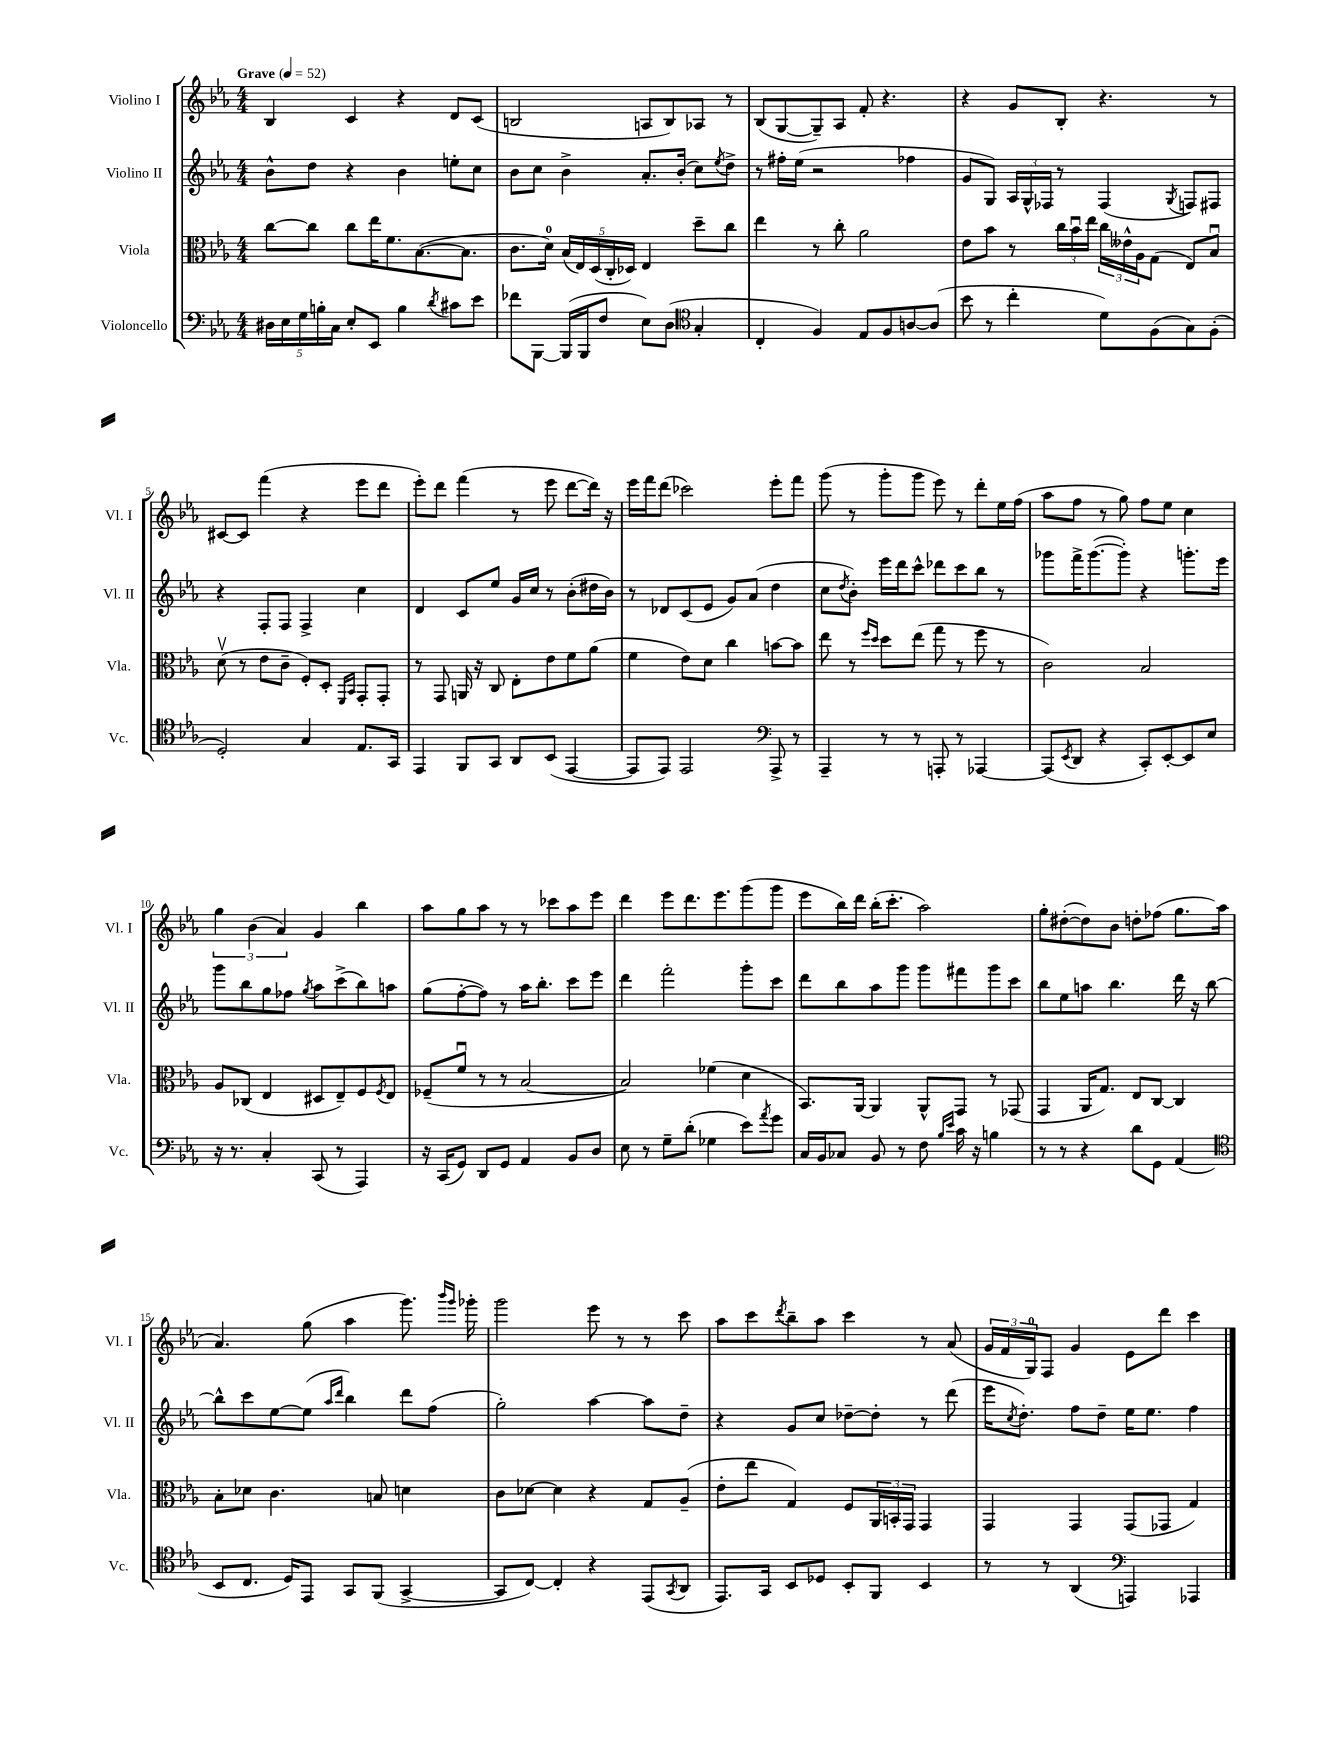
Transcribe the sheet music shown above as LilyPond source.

<<
\new StaffGroup <<
\new Staff = "s0" \with { instrumentName = "Violino I" shortInstrumentName = "Vl. I" } {
    \clef treble \key ees \major \numericTimeSignature \time 4/4 \tempo "Grave" 4 = 52
    bes4 c'4 r4 d'8 c'8( |
    b2 a8 b8) aes8 r8 |
    bes8( g8~ g8--) aes8 f'8-. r4. |
    r4 g'8 bes8-. r4. r8 |
    cis'8~ cis'8 f'''4( r4 ees'''8 d'''8 |
    ees'''8-.) d'''8 f'''4( r8 ees'''8 d'''8~ d'''16) r16 |
    ees'''16 f'''16 d'''8( ces'''2) ees'''8-. f'''8 |
    g'''8( r8 g'''8-. g'''8 ees'''8) r8 d'''8-. ees''16 f''16( |
    aes''8 f''8 r8 g''8) f''8 ees''8 c''4 |
    \tuplet 3/2 { g''4 bes'4( aes'4) } g'4 bes''4 |
    aes''8 g''8 aes''8 r8 r8 ces'''8 aes''8 ees'''8 |
    d'''4 ees'''8 d'''8. ees'''8. g'''8( g'''8 |
    ees'''8 bes''16) d'''16 bes''16-.( c'''8.-. aes''2) |
    g''8-. dis''8~-.( dis''8) bes'8 d''8-. fes''8( g''8. aes''16 |
    aes'4.) g''8( aes''4 g'''8.) \grace { bes'''16 g'''16 } ges'''16-. |
    g'''2 ees'''8 r8 r8 c'''8 |
    aes''8 c'''8 \acciaccatura { d'''8 } bes''8-- aes''8 c'''4 r8 aes'8( |
    \tuplet 3/2 { g'16 f'16 g16-0) } f8 g'4 ees'8 d'''8 c'''4 \bar "|." |
}
\new Staff = "s1" \with { instrumentName = "Violino II" shortInstrumentName = "Vl. II" } {
    \clef treble \key ees \major \numericTimeSignature \time 4/4
    bes'8-^ d''8 r4 bes'4 e''8-. c''8 |
    bes'8 c''8 bes'4-> aes'8.-. bes'16-.( c''8) \acciaccatura { ees''8 } d''8-> |
    r8 fis''16-. ees''16( r2 fes''4 |
    g'8 g8) \tuplet 3/2 { aes16 g16-^ fes16 } r8 fes4( \acciaccatura { g8 } f8) fis8 |
    r4 f8-. f8 f4-> c''4 |
    d'4 c'8 ees''8 g'16 c''16 r8 bes'8-.( dis''16 bes'16) |
    r8 des'8 c'8( ees'8 g'8) aes'8( d''4 |
    c''8 \acciaccatura { d''8 } bes'8-.) ees'''16 d'''16 c'''8-^ des'''8 c'''8 bes''8 r8 |
    ges'''8 f'''16-> ges'''8.~( ges'''8-.) r4 g'''8.-. ees'''16 |
    g'''8 bes''8 g''8 fes''8 \acciaccatura { g''8 } aes''8 c'''8->( bes''8) a''8 |
    g''8( f''8~-. f''8) r8 aes''16 bes''8.-. c'''8 ees'''8 |
    d'''4 f'''2-. g'''8-. c'''8 |
    d'''8 bes''8 aes''8 g'''8 g'''8 fis'''8 g'''8 c'''8 |
    bes''8 ees''8 a''8 bes''4. d'''16 r16 bes''8~ |
    bes''8-^ c'''8 ees''8~ ees''8( \grace { aes''16 d'''16 } bes''4) d'''8 f''8( |
    g''2-.) aes''4~ aes''8 d''8-- |
    r4 g'8 c''8 des''8~-- des''8-. r8 d'''8( |
    ees'''16 \acciaccatura { c''8 } d''8.-.) f''8 d''8-- ees''16 ees''8. f''4 \bar "|." |
}
\new Staff = "s2" \with { instrumentName = "Viola" shortInstrumentName = "Vla." } {
    \clef alto \key ees \major \numericTimeSignature \time 4/4
    c''8~ c''8 c''8 ees''16 f'8. bes8.~( bes8. |
    c'8. d'16-0) \tuplet 5/4 { bes16( ees16) d16( c16-. des16) } ees4 d''8-- c''8 |
    ees''4 r8 c''8-. aes'2 |
    ees'8 bes'8 r8 \tuplet 3/2 { c''16 bes'16\downbow ees''16 } \tuplet 3/2 { c''16 eeses'16-^ aes16 } g8( ees8) bes8\downbow |
    d'8\upbow( r8 ees'8 c'8-- f8-.) d8-. \grace { f,16 bes,16 } g,8-. g,8-. |
    r8 g,8 a,16 r16 c8 ees8-. ees'8 f'8 aes'8( |
    f'4 ees'8) d'8 c''4 b'8~ b'8 |
    ees''8 r8 \grace { f''16 d''16 } d''8 ees''8( g''8 r8 f''8 r8 |
    c'2) bes2 |
    aes8 ces8( ees4 dis8 ees8--) f8 \acciaccatura { f8 } ees8 |
    fes8--( f'8\downbow r8 r8 bes2~ |
    bes2) fes'4( d'4 |
    bes,8.) aes,16~ aes,4 aes,8-^ g,8 r8 ges,8( |
    g,4 aes,16 g8.) ees8 c8~ c4 |
    bes8-. des'8 c'4. b8 d'4 |
    c'8 des'8~ des'4 r4 g8 aes8--( |
    ees'8-. ees''8 g4) f8 \tuplet 3/2 { aes,16 b,16-. g,16 } g,4 |
    g,4 g,4 g,8( ges,8 g4) \bar "|." |
}
\new Staff = "s3" \with { instrumentName = "Violoncello" shortInstrumentName = "Vc." } {
    \clef bass \key ees \major \numericTimeSignature \time 4/4
    \tuplet 5/4 { dis16 ees16 g16 b16-. c16 } ees8-. ees,8 b4 \acciaccatura { d'8 } cis'8 ees'8 |
    fes'8 bes,,8~ bes,,16( bes,,16 f8 ees8) d8( \clef tenor g4-. |
    c4-. f4) ees8 f8 a8~ a8( |
    bes'8 r8 c''4-. d'8) f8( g8) f8-.( |
    d2-.) g4 ees8. g,16 |
    ees,4 f,8 g,8 aes,8 bes,8( ees,4~ |
    ees,8 ees,8) ees,2 \clef bass aes,,8-> r8 |
    aes,,4-- r8 r8 a,,8-. r8 aes,,4~ |
    aes,,8( \acciaccatura { ees,8 } d,8 r4 c,8-.) ees,8~-. ees,8 ees8 |
    r16 r8. c4-. c,8( r8 aes,,4) |
    r16 c,16( g,8) d,8 g,8 aes,4 bes,8 d8 |
    ees8 r8 g8-- d'8-.( ges4 ees'8) \acciaccatura { aes'8 } g'8 |
    c16 bes,16 ces8 bes,8 r8 f8 \grace { bes16 ees'16 } c'16 r16 b4 |
    r8 r8 r4 d'8 g,8 aes,4( |
    \clef tenor bes,8 c8. d16) ees,8 g,8 f,8( g,4~-> |
    g,8 c8~) c4-. r4 ees,8( \acciaccatura { g,8 } aes,8 |
    ees,8.) g,16 bes,8 des8 bes,8-. f,8 bes,4 |
    r8 r8 aes,4( \clef bass a,,4) aes,,4 \bar "|." |
}
>>
>>
